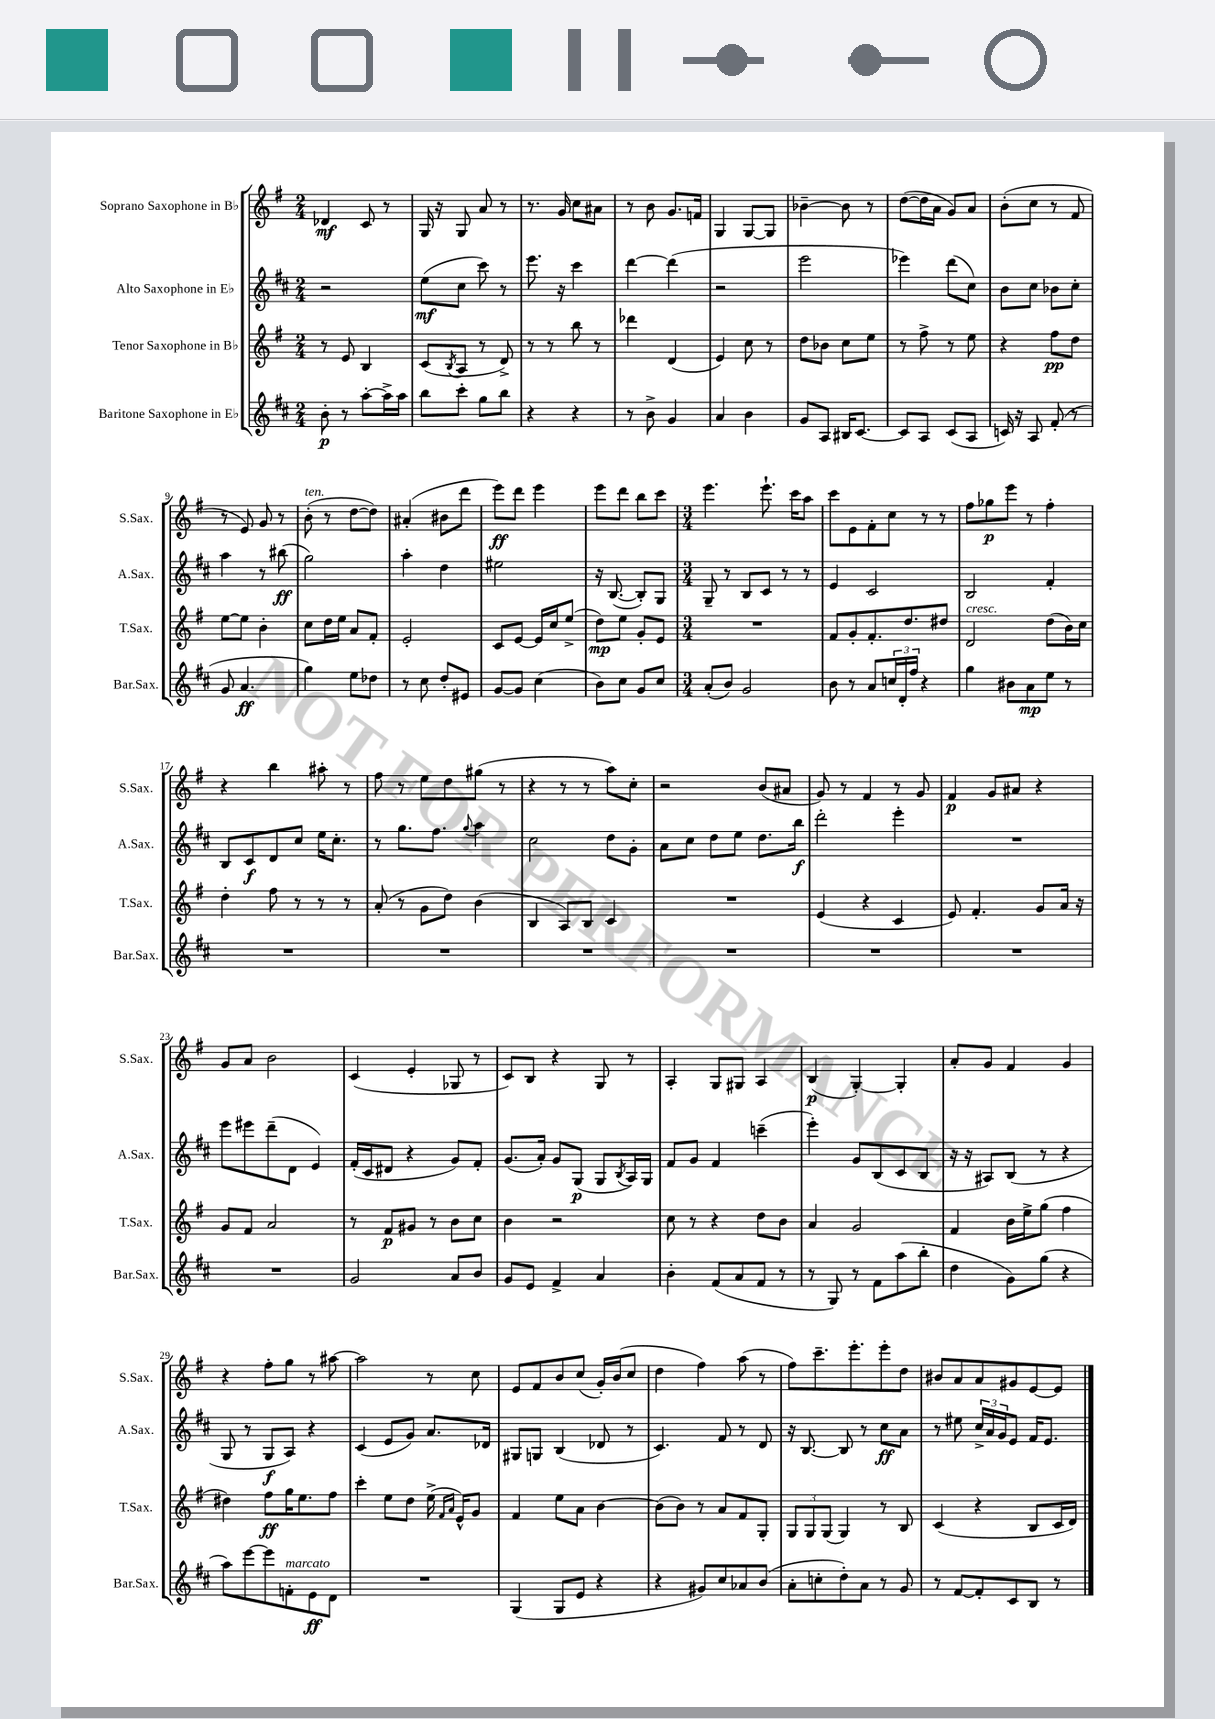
<<
\new StaffGroup <<
\new Staff = "s0" \with { instrumentName = "Soprano Saxophone in Bb" shortInstrumentName = "S.Sax." } {
    \clef treble \key g \major \numericTimeSignature \time 2/4
    des'4\mf c'8 r8 |
    g16 r16 g8 a'8 r8 |
    r8. g'16 c''8 ais'8 |
    r8 b'8 g'8. f'16 |
    g4 g8~ g8 |
    bes'4~-- bes'8 r8 |
    d''8~( d''16 a'16 g'8) a'8 |
    b'8-.( c''8 r8 fis'8 |
    r8 e'8) g'8 r8 |
    b'8-.^\markup { \italic "ten." }( r8 d''8~ d''8) |
    ais'4-.( bis'8 d'''8 |
    e'''8\ff) d'''8 e'''4 |
    e'''8 d'''8 b''8 c'''8 |
    \numericTimeSignature \time 3/4 e'''4. e'''8.-! c'''16 a''8 |
    c'''8 e'8 fis'8-. c''8 r8 r8 |
    fis''8 ges''8\p e'''8 r8 fis''4-. |
    r4 b''4 ais''8-. r8 |
    fis''8 r8 e''8 d''8 gis''8( r8 |
    r4 r8 r8 a''8) c''8-. |
    r2 b'8( ais'8 |
    g'8) r8 fis'4 r8 g'8 |
    fis'4\p g'8 ais'8 r4 |
    g'8 a'8 b'2 |
    c'4( e'4-. ges8 r8 |
    c'8) b8 r4 g8 r8 |
    a4-. g8 gis8 a4 |
    b4\p( g4~-.) g4-. |
    a'8-. g'8 fis'4 g'4 |
    r4 fis''8-. g''8 r8 ais''8~ |
    ais''2 r8 c''8 |
    e'8 fis'8 b'8 c''8( g'16-.) b'16( c''8 |
    d''4 fis''4) a''8( r8 |
    fis''8) c'''8.-- e'''8.-. e'''8-. d''8 |
    bis'8 a'8 a'8 gis'8 e'8~ e'8 \bar "|." |
}
\new Staff = "s1" \with { instrumentName = "Alto Saxophone in Eb" shortInstrumentName = "A.Sax." } {
    \clef treble \key d \major \numericTimeSignature \time 2/4
    r2 |
    e''8\mf( cis''8 cis'''8) r8 |
    e'''8. r16 cis'''4 |
    d'''4~ d'''4( |
    r2 |
    e'''2 |
    ees'''4) d'''8( cis''8) |
    b'8 cis''8 bes'8 cis''8-. |
    a''4 r8 bis''8\ff( |
    g''2) |
    a''4-. d''4 |
    eis''2 |
    r16 b8.~( b8-.) g8 |
    \numericTimeSignature \time 3/4 g8-- r8 b8 cis'8 r8 r8 |
    e'4 cis'2 |
    b2 fis'4-. |
    b8 cis'8\f d'8 cis''8 e''16 cis''8.-. |
    r8 g''8. fis''8. \appoggiatura { g''8 } a''4 |
    cis''2 d''8 g'8-. |
    a'8 cis''8 d''8 e''8 d''8. b''16\f |
    d'''2-. e'''4-. |
    R2. |
    e'''8 eis'''8 d'''8--( d'8 e'4) |
    fis'16-.( cis'16 dis'8 r4 g'8) fis'8-. |
    g'8.( a'16-.) g'8 g8\p( g8 \acciaccatura { b8 } a16) g16 |
    fis'8 g'8 fis'4 c'''4--( |
    e'''4-.) g'8 b8( cis'8 b8 |
    r16 r16 ais8) b8( r8 r4 |
    g8 r8 g8\f a8) r4 |
    cis'4( e'8 g'8) a'8. des'16 |
    gis8 g8 b4( des'8 r8 |
    cis'4.) fis'8 r8 d'8 |
    r16 b8.~ b8 r8 cis''8\ff a'8 |
    r8 eis''8 \tuplet 3/2 { cis''16-> a'16 g'16 } e'8 fis'16 e'8. \bar "|." |
}
\new Staff = "s2" \with { instrumentName = "Tenor Saxophone in Bb" shortInstrumentName = "T.Sax." } {
    \clef treble \key g \major \numericTimeSignature \time 2/4
    r8 e'8 b4 |
    c'8( \acciaccatura { b8 } a8 r8 d'8->) |
    r8 r8 b''8 r8 |
    des'''4 d'4( |
    e'4) c''8 r8 |
    d''8 bes'8 c''8 e''8 |
    r8 fis''8-> r8 e''8 |
    r4 fis''8\pp d''8 |
    e''8~ e''8 b'4-. |
    c''8 d''16 e''16 a'8 fis'8-. |
    e'2-. |
    c'8 e'8~ e'16 c''16 e''8->( |
    d''8\mp) e''8 g'8-. e'8 |
    \numericTimeSignature \time 3/4 R2. |
    fis'8 g'8-. fis'8.-. d''8. dis''8 |
    d'2^\markup { \italic "cresc." } d''8( b'16) c''16 |
    d''4-. fis''8 r8 r8 r8 |
    a'8-.( r8 g'8 d''8) b'4( |
    b4 a8) b8 c'4 |
    R2. |
    e'4( r4 c'4 |
    e'8) fis'4.-. g'8 a'16 r16 |
    g'8 fis'8 a'2 |
    r8 fis'8\p gis'8 r8 b'8 c''8 |
    b'4 r2 |
    c''8 r8 r4 d''8 b'8 |
    a'4 g'2 |
    fis'4 b'16 e''16-> g''8( fis''4 |
    dis''4) fis''8\ff g''16 e''8. fis''8 |
    c'''4-. e''8 d''8 e''16->( \grace { fis'16 a'16 } e'16-^) g'8 |
    fis'4 e''8 a'8 b'4~ |
    b'8( b'8) r8 a'8 fis'8 g8-. |
    \tuplet 3/2 { g8 g8 g8( } g4) r8 b8 |
    c'4( r4 b8 c'16 d'16) \bar "|." |
}
\new Staff = "s3" \with { instrumentName = "Baritone Saxophone in Eb" shortInstrumentName = "Bar.Sax." } {
    \clef treble \key d \major \numericTimeSignature \time 2/4
    b'8-.\p r8 a''8~-. a''16-> a''16 |
    b''8 cis'''8-. g''8 b''8 |
    r4 r4 |
    r8 b'8-> g'4 |
    a'4 b'4 |
    g'8 a8 bis16 cis'8.~ |
    cis'8 a8 cis'8( a8 |
    c'16) r16 a8 fis'8-.( r8 |
    g'8 a'4.\ff |
    g''4) e''8 des''8 |
    r8 cis''8 d''8-. eis'8 |
    g'8~ g'8 cis''4( |
    b'8) cis''8 g'8 cis''8 |
    \numericTimeSignature \time 3/4 a'8-.( b'8) g'2 |
    b'8 r8 a'8 \tuplet 3/2 { c''16 d'16-. fis''16 } r4 |
    g''4 bis'8 a'8\mp e''8 r8 |
    R2. |
    R2. |
    R2. |
    R2. |
    R2. |
    R2. |
    R2. |
    g'2 a'8 b'8 |
    g'8 e'8 fis'4-> a'4 |
    b'4-. fis'8( a'8 fis'8 r8 |
    r8 g8) r8 fis'8 a''8( b''8-. |
    d''4 g'8) g''8( r4 |
    a''8) e'''8~ e'''8 f'8-.^\markup { \italic "marcato" } e'8\ff d'8 |
    R2. |
    g4( g8 e'8 r4 |
    r4 gis'8) cis''8 aes'8 b'8( |
    a'8-. c''8-. d''8-.) a'8 r8 g'8 |
    r8 fis'8~ fis'8-. cis'8 b8 r8 \bar "|." |
}
>>
>>
